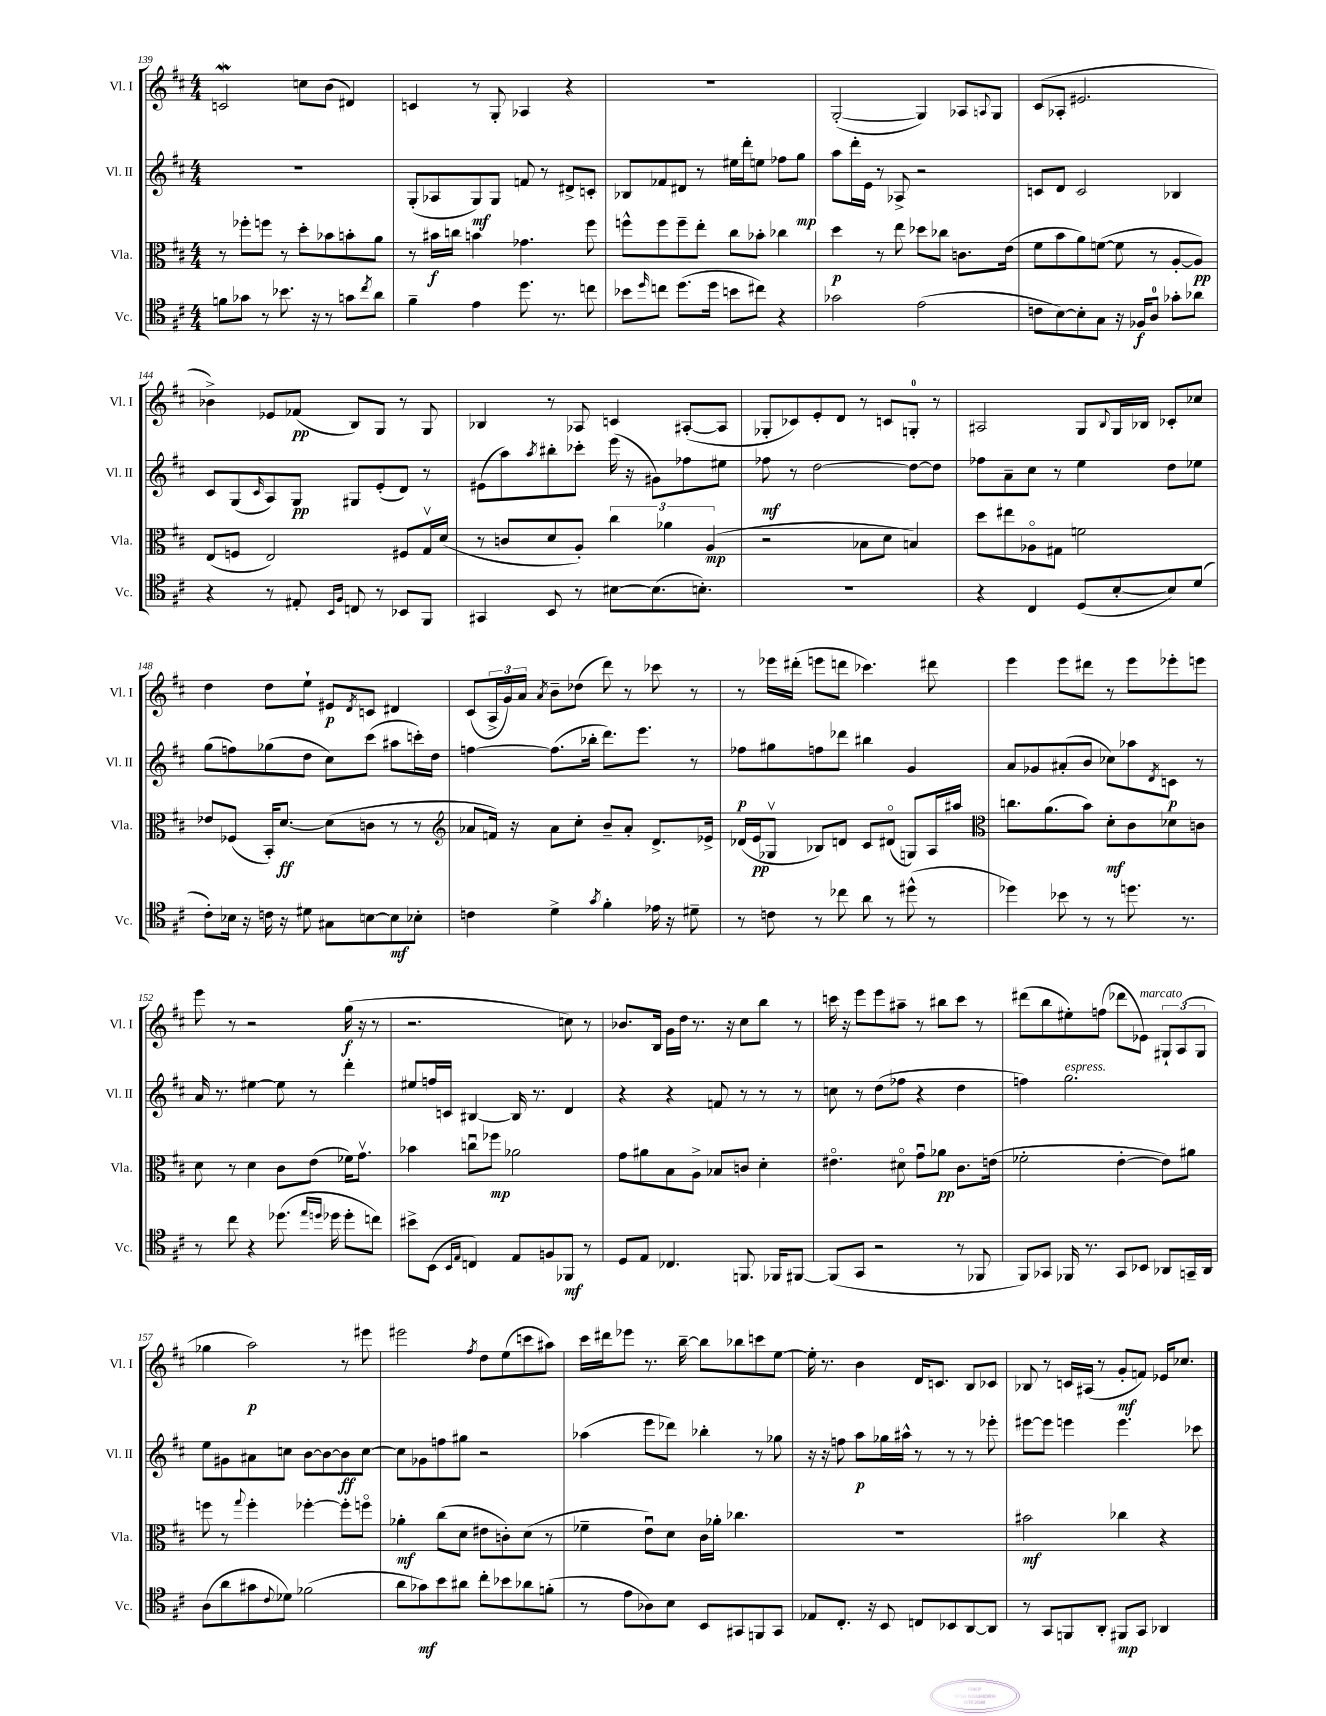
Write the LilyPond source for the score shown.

<<
\new StaffGroup <<
\new Staff = "s0" \with { instrumentName = "Vl. I" shortInstrumentName = "Vl. I" } {
    \clef treble \key d \major \numericTimeSignature \time 4/4
    c'2\mordent c''8 b'8( dis'4) |
    c'4 r8 g8-. aes4 r4 |
    r1 |
    g2~-.( g4) aes8 \appoggiatura { a8 } g8 |
    cis'8( aes8-. eis'2. |
    bes'4->) ees'8 fes'8\pp( b8) g8 r8 g8 |
    bes4 r8 aes8 c'4 ais8~-.( ais8 |
    ges8-. ces'8) e'8-. d'8 r8 c'8 g8-0-. r8 |
    ais2 g8 \appoggiatura { b8 } g16 bes16 ces'8-. ces''8 |
    d''4 d''8 e''8-! eis'8\p \acciaccatura { d'8 } c'8 dis'4 |
    cis'8( \tuplet 3/2 { a16-> g'16) a'16 } \acciaccatura { a'8 } b'8-- des''8( d'''8) r8 ces'''8 r8 |
    r8 ees'''16 dis'''16-.( e'''8 d'''8 ces'''4.) dis'''8 |
    e'''4 e'''8 dis'''8 r8 e'''8 ees'''8-. e'''8 |
    e'''8 r8 r2 g''16\f( r16 r8 |
    r2. c''8) r8 |
    bes'8. b16 g'16 d''16 r8. r16 cis''8 b''8 r8 |
    c'''16 r16 e'''8 e'''8 ais''8-- r8 bis''8 c'''8 r8 |
    dis'''8( b''8 eis''8-.) f''8( des'''8 ees'8^\markup { \italic "marcato" }) \tuplet 3/2 { gis8-! a8( gis8 } |
    ges''4 a''2\p) r8 eis'''8 |
    eis'''2 \acciaccatura { fis''8 } d''8 e''8( c'''8 ais''8) |
    cis'''16 dis'''16 ees'''8 r8. b''16~-- b''8 bes''8 c'''8 e''8~ |
    e''16-. r8. b'4 d'16 c'8. b8 ces'8 |
    bes8 r8 c'16 ais16( r8 g'8-.\mf f'8) ees'16 ces''8. \bar "|." |
}
\new Staff = "s1" \with { instrumentName = "Vl. II" shortInstrumentName = "Vl. II" } {
    \clef treble \key d \major \numericTimeSignature \time 4/4
    R1 |
    g8-.( aes8 g8\mf) g8 f'8 r8 dis'8-> c'8-. |
    bes8 fes'8 dis'8 r8 eis''16 d'''16-. e''8 fes''8 g''8\mp |
    a''8 d'''16-. e'16 r8 aes8-> r2 |
    c'8 d'8 c'2 bes4 |
    cis'8 g8( \grace { cis'16 } a8) g8\pp gis8 e'8-.( d'8) r8 |
    eis'8( a''8) \acciaccatura { a''8 } bis''8-. ces'''8-. e'''16( r16 gis'8) fes''8 eis''8 |
    fes''8\mf r8 d''2~ d''8~ d''8 |
    fes''8 a'8-- cis''8 r8 e''4 d''8 ees''8 |
    g''8( f''8) ges''8( d''8 cis''8) cis'''8( ais''8 c'''16-.) d''16 |
    f''4~ f''8.( bes''16-. d'''8.) e'''8. r8 |
    fes''8\p gis''8 f''8 des'''8 bis''4 g'4 |
    a'8 ges'8 ais'8-.( b'8 ces''8) aes''8 \acciaccatura { d'8 } c'8\p r8 |
    a'16 r8. eis''4~ eis''8 r8 d'''4-. |
    eis''8 f''16 c'16 bis4~ bis16 r8. d'4 |
    r4 r4 f'8 r8 r8 r8 |
    c''8 r8 d''8( fes''8 r4 d''4 |
    f''4) g''2.^\markup { \italic "espress." } |
    e''8 gis'8 ais'8 c''8 b'8~ b'8~ b'8\ff c''8~ |
    c''8 ges'8 f''8 gis''8 r2 |
    aes''4( e'''8 des'''8) bes''4-. r8 ges''8 |
    r16 r16 f''8 a''8\p ges''16 ais''16-^ r8 r8 r8 ees'''8-. |
    eis'''8~ eis'''8 e'''4 e'''4. ces'''8 \bar "|." |
}
\new Staff = "s2" \with { instrumentName = "Vla." shortInstrumentName = "Vla." } {
    \clef alto \key d \major \numericTimeSignature \time 4/4
    r8 fes''8-. f''8 r8 d''8-. bes'8 b'8-. a'8 |
    r8 bis'16\f c''16 b'4 ges'4. fis''8 |
    f''8-^ f''8 f''8-- e''8-. cis''8 bes'8-. ces''4 |
    d''4\p r8 e''8 des''8 ces''8 c'8. e'16( |
    fis'8 b'8 a'8) f'8~( f'8 r8 a8~-. a8\pp) |
    e8( f8 e2) fis8 g16\upbow d'16( |
    r8 c'8 d'8 a8-.) \tuplet 3/2 { cis''4 aes'4 a4\mp( } |
    r2 bes8 d'8 b4) |
    d''8 eis''8 aes8\flageolet gis8 f'2 |
    ees'8 fes8( b,16-.) d'8.~\ff d'8( c'8 r8 r8 |
    \clef treble aes'8 f'16) r16 aes'8 cis''8-. b'8-- aes'8-. d'8.-> ees'16-> |
    des'16( e'16\pp ges8\upbow bes8) d'8 cis'8 dis'8\flageolet( g8) a16 ais''16 |
    \clef alto c''8. a'8.( b'8) d'8-.\mf cis'8 des'8 c'8 |
    d'8 r8 d'4 cis'8 e'8( fes'16) g'8.\upbow |
    bes'4 c''8\downbow fes''8\mp aes'2 |
    g'8 ais'8 b8 a8-> bes8 c'8 d'4-. |
    eis'4.\flageolet dis'8\flageolet g'8\downbow aes'8\pp cis'8. e'16( |
    fes'2-. e'4~-. e'8) ais'8 |
    f''8 r8 \appoggiatura { g''8 } f''4-. fes''4~-. fes''8-. f''8\flageolet |
    aes'4-.\mf cis''8( d'8 eis'8 c'8-.) d'8( r8 |
    fes'4-- e'8\downbow) d'8 cis'16 aes'16-. ces''4. |
    R1 |
    bis'2\mf ces''4 r4 \bar "|." |
}
\new Staff = "s3" \with { instrumentName = "Vc." shortInstrumentName = "Vc." } {
    \clef tenor \key d \major \numericTimeSignature \time 4/4
    f'8 ges'8 r8 bes'8. r16 r8 g'8 \acciaccatura { cis''8 } a'8 |
    fis'4-- e'4 d''8. r8. c''8 |
    bes'8 \grace { d''16 } c''8 d''8.( d''16 b'8 cis''8) r4 |
    ges'2 e'2( |
    c'8 b8~) b8-. g8 r16 fes16\f a8-0 ges'8-. aes'8 |
    r4 r8 eis8-. \grace { b,16 fis16 } c8 r8 bes,8 fis,8 |
    gis,4 b,8 r8 bis8~ bis8.( b8.-.) |
    r1 |
    r4 cis4 d8( b8~-. b8) d'8( |
    cis'8-.) bes16 r16 c'16 r16 dis'8 gis8 b8~ b8\mf bes8-. |
    c'4 d'4-> \acciaccatura { g'8 } fis'4-. ees'16 r16 dis'8-- |
    r8 c'8 r8 ces''8 a'8 r8 dis''8-^( r8 |
    des''4) bes'8 r8 r8 d''8. r8. |
    r8 cis''8 r4 des''8.( \grace { e''16 d''16 } des''16 des''8-. c''8) |
    bis'8-> b,8( \grace { b,16 e16 } c4) e8 f8 fes,8\mf r8 |
    d8 e8 ces4. f,8. fes,16 fis,8~ |
    fis,8( g,8 r2 r8 fes,8 |
    fis,8) ges,8 fes,16 r8. ges,8 bes,8 aes,8 g,16-- aes,16 |
    a8( a'8 gis'8 \appoggiatura { cis'8 } des'8) fes'2( |
    a'8 ges'8\mf) b'8 ais'8 cis''8-. bes'8 aes'8 f'8-.( |
    r8 e'8 aes8) b8 b,8 gis,8 f,8 gis,8 |
    ees8 cis8.-. r16 b,8 c8 bes,8 a,8~ a,8 |
    r8 g,8 f,8 a,8-. fis,8\mp g,8 aes,4 \bar "|." |
}
>>
>>
\layout { \context { \Score currentBarNumber = #139 } }
